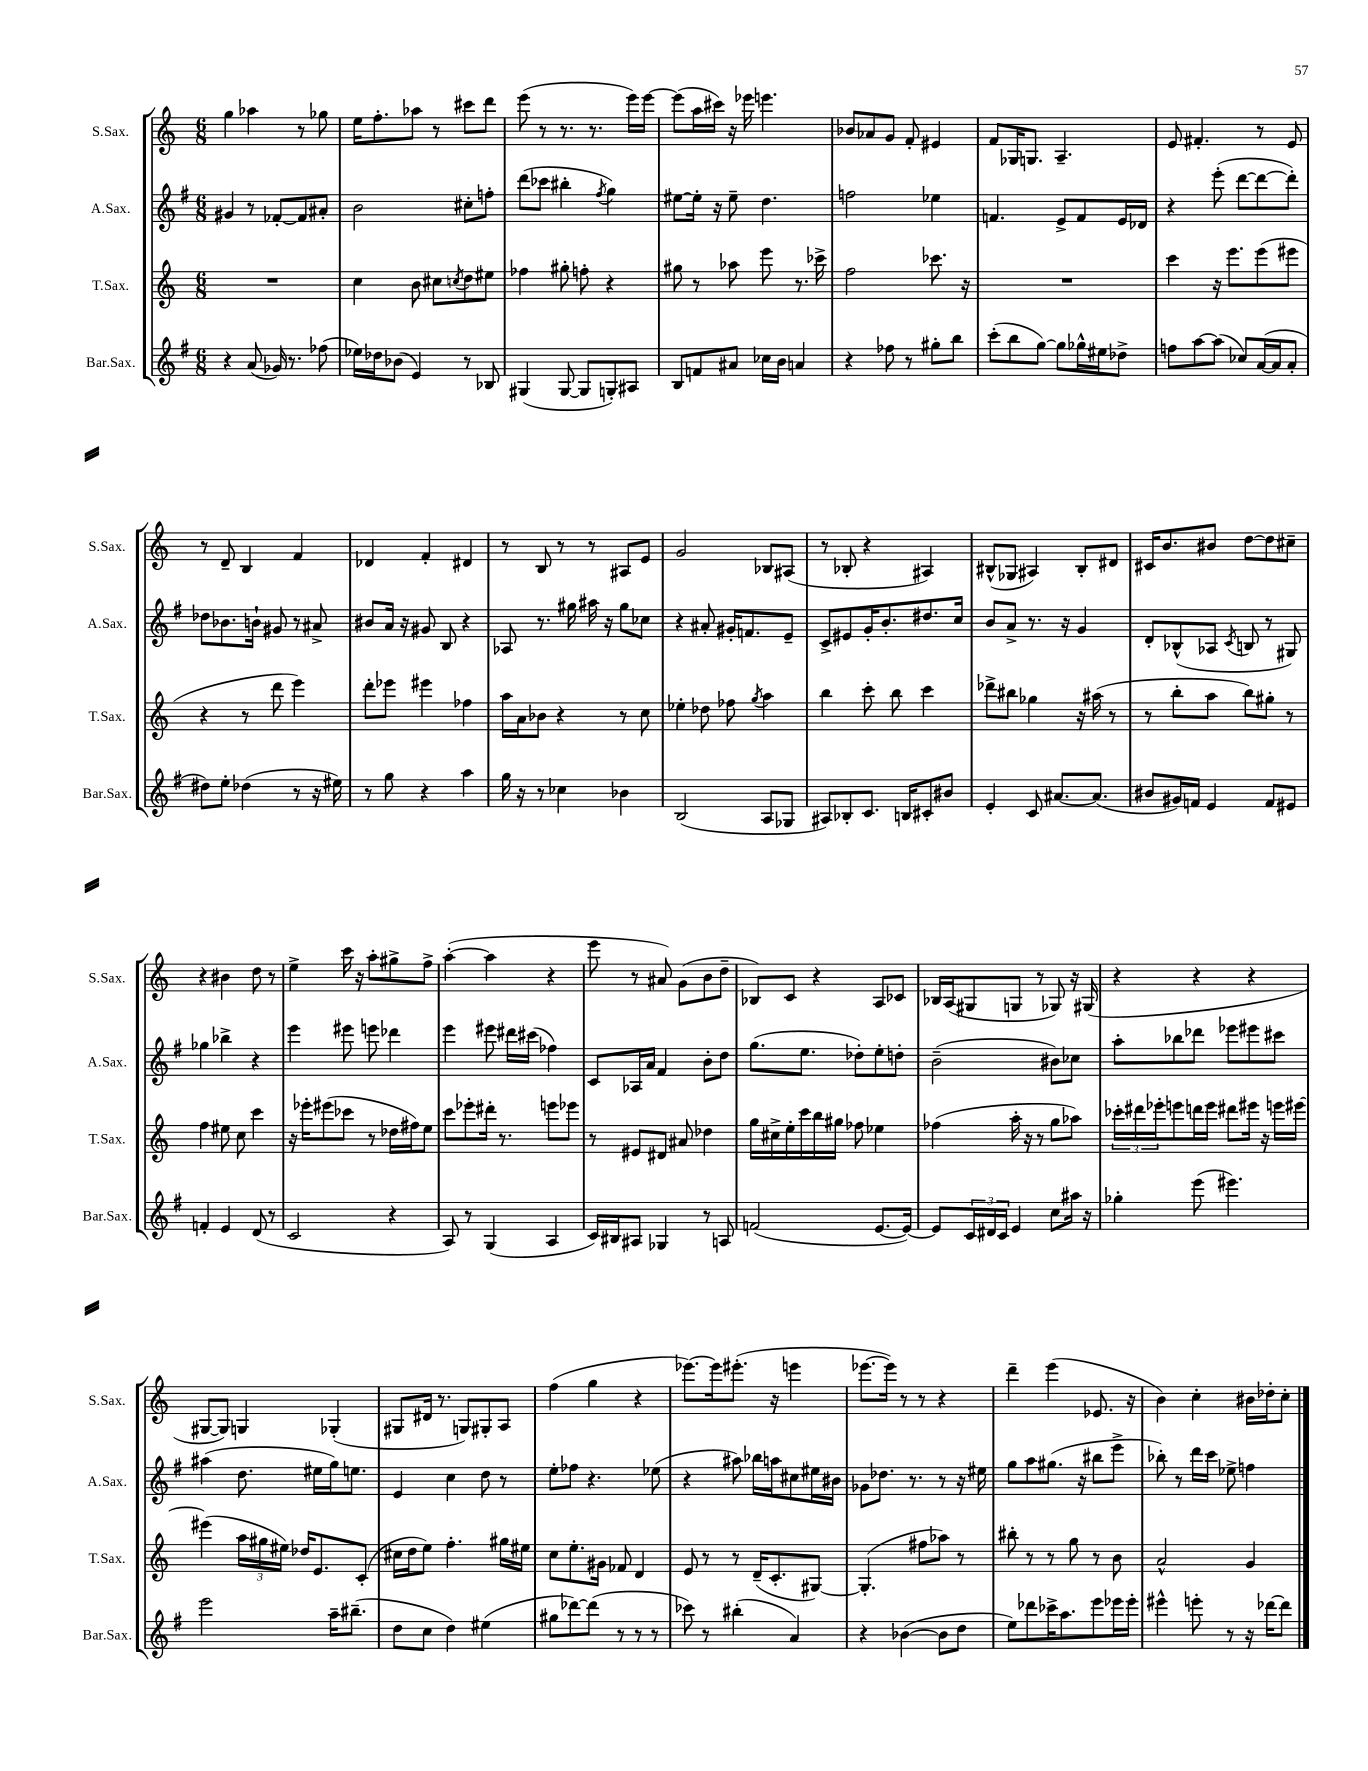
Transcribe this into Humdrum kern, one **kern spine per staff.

**kern	**kern	**kern	**kern
*staff4	*staff3	*staff2	*staff1
*clefG2	*clefG2	*clefG2	*clefG2
*k[f#]	*k[]	*k[f#]	*k[]
*M6/8	*M6/8	*M6/8	*M6/8
4r	2.r	4g#/	4gg\
(8a/	.	8r	4aa-\
16g-/)	.	[8f-'/L	.
8.r	.	.	.
.	.	8f-/]	8r
(8ff-\	.	8a#'/J	8gg-\
=	=	=	=
16ee-\LL)	4cc\	2b\	16ee\LK
16dd-\J	.	.	8.ff'\
(8b-\J	.	.	.
4e/)	8b\	.	8aa-\J
.	8cc#\L	.	8r
.	8qcc/	.	.
8r	8dd\	8cc#'\L	8ccc#\L
8B-/	8ee#\J	8ff'\J	8ddd\J
=	=	=	=
(4G#/	4ff-\	(8ddd\L	(8eee\
.	.	8ccc-\J	8r
[8G#/	8gg#'\	4bb#'\	8.r
8G#/]L	8ff'\	.	.
.	.	.	8.r
.	.	8qff#/	.
8G'/)	4r	4gg\)	.
8A#/J	.	.	16eee\LL)
.	.	.	[16eee\JJ
=	=	=	=
8B/L	8gg#\	[8ee#\L	(8eee\]L
8f/	8r	16ee#'\]Jk	16aa\L
.	.	16r	16ccc#\JJ)
8a#/J	8aa-\	8ee#~\	16r
.	.	.	16eee-\
16cc-\LL	8eee\	4.dd\	4.eee\
16b\JJ	.	.	.
4a/	8.r	.	.
.	16ccc-^\	.	.
=	=	=	=
4r	2ff\	2ff\	8b-/L
.	.	.	8a-/
8ff-\	.	.	8g/J
8r	.	.	8f'/
8gg#'\L	8.ccc-\	4ee-\	4e#/
8bb\J	.	.	.
.	16r	.	.
=	=	=	=
(8ccc'\L	2.r	4.f/	8f/L
8bb\	.	.	16G-/K
.	.	.	8.G/J
[8gg\J)	.	.	.
8gg\]L	.	8e^/L	4.A~/
16gg-^^\L	.	8f/	.
16ee#\J	.	.	.
8dd-^\J	.	16e/L	.
.	.	16d-/JJ	.
=	=	=	=
8ff\L	4ccc\	4r	8e/
[8aa\	.	.	4.f#'/
(8aa\]J	16r	(8eee'\	.
.	8.eee\L	.	.
8cc-/L)	.	[8ddd\L	.
([16a/L	(8eee\	8ddd\_	8r
16a/]J	.	.	.
8a'/J	8eee#\J	8ddd'\]J)	8e/
=	=	=	=
8dd#\L)	4r	8dd-\L	8r
8ee'\J	.	8.b-\	8d~/
(4dd-\	8r	.	4B/
.	.	16b`\Jk	.
.	8ddd\	8g#/	.
8r	4eee\)	8r	4f/
16r	.	8a#^/	.
16ee#\)	.	.	.
=	=	=	=
8r	8ddd'\L	8b#/L	4d-/
8gg\	8eee-\J	16a/Jk	.
.	.	16r	.
4r	4eee#\	8g#/	4f'/
.	.	8B/	.
4aa\	4ff-\	4r	4d#/
=	=	=	=
16gg\	16aa\LL	8A-/	8r
16r	16a\J	.	.
8r	8b-\J	8.r	8B/
4cc-\	4r	.	8r
.	.	16gg#\	.
.	.	16aa#\	8r
.	.	16r	.
4b-\	8r	8gg#\L	8A#/L
.	8cc\	8cc-\J	8e/J
=	=	=	=
(2B/	4ee-'\	4r	2g/
.	8dd-\	8a#'/	.
.	8ff-\	16g#'/LK	.
.	.	8.f/	.
.	8qgg/	.	.
8A/L	4aa\	.	8B-/L
8G-/J	.	8e~/J	(8A#/J
=	=	=	=
8A#/L)	4bb\	8c^/L	8r
8B-'/	.	8e#/	8B-'/
8.c/J	8ccc'\	16g'/K	4r
.	.	8.b'/	.
.	8bb\	.	.
16B/LK	.	.	.
8c#'/	4ccc\	8.dd#/	4A#/)
8b#/J	.	.	.
.	.	16cc/Jk	.
=	=	=	=
4e'/	8ddd-^\L	8b/L	(8B#^^/L
.	8bb#\J	8a^/J	8G-/J
8c/	4gg-\	8.r	4A#/)
[8.a#/L	.	.	.
.	.	16r	.
.	16r	4g/	8B#'/L
(8.a#/]J	(16aa#\	.	.
.	8r	.	8d#/J
=	=	=	=
8b#/L	8r	8d'/L	16c#/LK
.	.	.	8.b/
16g#/L)	8bb'\L	(8B-^^/	.
16f/JJ	.	.	.
4e/	8aa\J	8A-/J	8b#/J
.	.	8qc/	.
.	8bb\L)	8B/	[8dd\L
8f/L	8gg#'\J	8r	8dd\]
8e#/J	8r	8G#/)	8cc#~\J
=	=	=	=
4f'/	4ff\	4gg-\	4r
4e/	8ee#\	4bb-^\	4b#\
.	8cc\	.	.
(8d/	4ccc\	4r	8dd\
8r	.	.	8r
=	=	=	=
2c/	16r	4eee\	4ee^\
.	16eee-'\LK	.	.
.	(8eee#\	.	.
.	8ccc-\J	8eee#\	16ccc\
.	.	.	16r
.	8r	8eee\	8aa'\L
4r	16dd-\LL	4ddd-\	8gg#^\
.	16ff#\J)	.	.
.	8ee\J	.	8ff^\J
=	=	=	=
8A/)	8ccc\L	4eee\	([4aa'\
8r	8eee-'\	.	.
(4G/	16ddd#'\Jk	8eee#\	4aa\]
.	8.r	.	.
.	.	16ddd#\LL	.
.	.	(16ccc#\JJ	.
4A/	8eee\L	4ff-\)	4r
.	8eee-\J	.	.
=	=	=	=
16c/LL)	8r	8c/L	8eee\
16B#/J	.	.	.
8A#/J	8e#/L	16A-/L	8r
.	.	16a/JJ	.
4G-/	8d#/J	4f#/	8a#/)
.	8a#/	.	(8g\L
8r	4dd-\	8b'\L	8b\
8A/	.	8dd\J	8dd~\J
=	=	=	=
(2f/	16gg\LL	(8.gg\L	8B-/L)
.	16cc#^\	.	.
.	16ee'\	.	8c/J
.	16ccc\	8.ee\J	.
.	16bb\	.	4r
.	16gg#\JJ	.	.
.	8ff-\	8dd-'\L)	.
[8.e/L	4ee-\	8ee'\	8A/L
.	.	8dd'\J	8c-/J
16e/_Jk)	.	.	.
=	=	=	=
8e/]L	(4ff-\	(2b~\	16B-/LL
.	.	.	(16A/J
24c/L	.	.	8G#/
24d#/	.	.	.
24c/JJ	.	.	.
4e/	16aa'\	.	8G/J
.	16r	.	.
.	8r	.	8r
8cc\L	8gg\L	8b#\L)	8G-/)
16aa#\Jk	8aa-\J)	8cc-\J	16r
16r	.	.	(16G#/
=	=	=	=
4gg-'\	24ccc-'\LL	8aa'\L	4r
.	24ddd#\	.	.
.	24eee-'\J	.	.
.	8eee\	8bb-\	.
(8eee\	16ddd\L	8ddd-\J	4r
.	16eee\JJ	.	.
4.eee#\)	8ddd#\L	8eee-\L	.
.	16eee#\Jk	8eee#\	4r
.	16r	.	.
.	16eee\LL	8ccc#\J	.
.	[16eee#\JJ	.	.
=	=	=	=
2eee\	(4eee#\]	(4aa#\	[8G#/L
.	.	.	8G#/]J)
.	24aa\LL	8.dd\	4G/
.	24gg#\	.	.
.	24ee#\JJ)	.	.
.	16dd-/LK	.	.
.	8.e/	16ee#\LL	.
16aa~\LK	.	16gg\J)	(4G-'/
(8.bb#~\J	.	8.ee\J	.
.	(8c'/J	.	.
=	=	=	=
8dd\L	16cc#\LL	4e/	8G#/L
.	16dd\J	.	.
8cc\J	8ee\J)	.	16d#/Jk
.	.	.	8.r
4dd\)	4.ff'\	4cc\	.
.	.	.	8G/L)
(4ee#\	.	8dd\	8G#'/
.	16gg#\LL	8r	8A/J
.	16ee#\JJ	.	.
=	=	=	=
8gg#\L	8cc\L	8ee'\L	(4ff\
[8ddd-\)	8.ee'\	8ff-\J	.
(8ddd-\]J	.	4.r	4gg\
.	16g#\Jk	.	.
8r	8f-/	.	.
8r	4d/	.	4r
8r	.	(8ee-\	.
=	=	=	=
8ccc-\)	8e/	4r	[8.eee-\L)
8r	8r	.	.
.	.	.	16eee-\]k
(4bb#'\	8r	8aa#\)	(8.eee#'\J
.	(16d~/LK	16bb-\LL	.
.	8.c'/	16aa\J	16r
4a/)	.	8cc#\	4eee\
.	[8G#/J)	16ee#\L	.
.	.	16b#\JJ	.
=	=	=	=
4r	(4.G#'/]	8g-\L	[8.eee-\L
.	.	8.dd-\J	.
.	.	.	16eee-\]Jk)
([4b-\	.	.	8r
.	.	8.r	.
.	8ff#\L	.	8r
8b-\]L	8aa-\J)	8r	4r
8dd\J	8r	16r	.
.	.	16ee#\	.
=	=	=	=
8ee\L)	8bb#'\	8gg\L	4ddd~\
8ddd-\	8r	8aa\	.
16ccc-^\K	8r	(8.gg#\J	(4eee\
8.aa\	.	.	.
.	8gg\	.	.
.	.	16r	.
8eee\	8r	8bb#\L	8.e-/
16eee-\L	8b\	8eee^\J	.
16eee-'\JJ	.	.	16r
=	=	=	=
4eee#^^\	2a^^/	8bb-'\)	4b\)
.	.	8r	.
8eee'\	.	16ddd\LL	4cc'\
.	.	16ccc\JJ	.
8r	.	8ee-^\	.
16r	4g/	4ff\	16b#\LL
[16ddd-\LK	.	.	16dd-'\J
8ddd-\]J	.	.	8cc'\J
==	==	==	==
*-	*-	*-	*-
